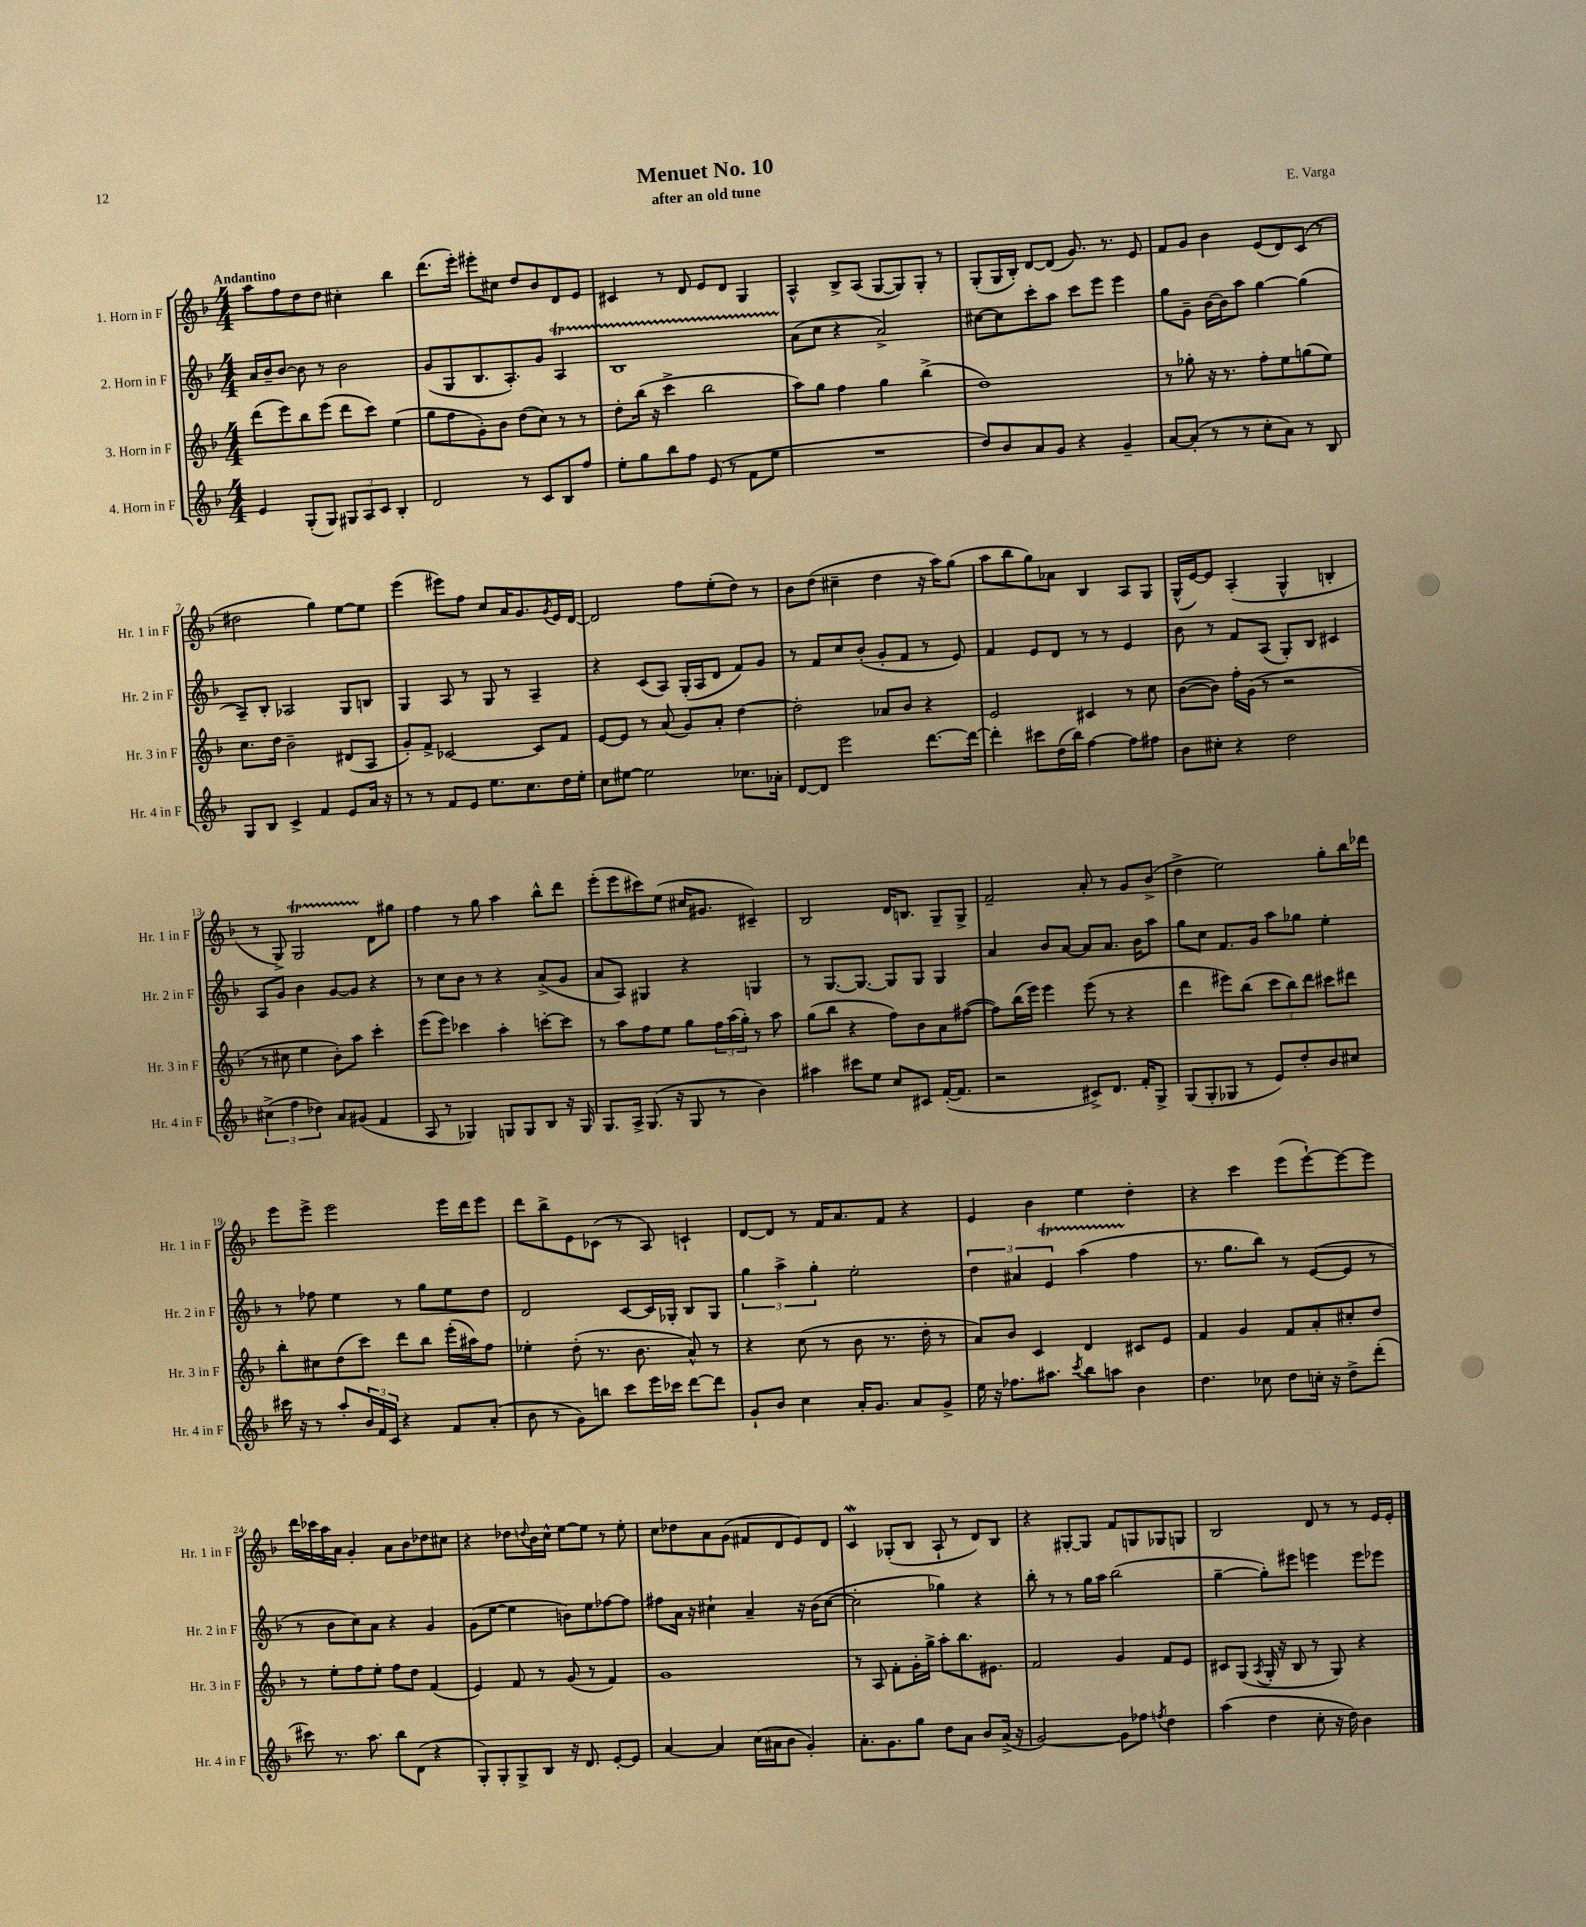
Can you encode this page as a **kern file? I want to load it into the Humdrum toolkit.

**kern	**kern	**kern	**kern
*staff4	*staff3	*staff2	*staff1
*clefG2	*clefG2	*clefG2	*clefG2
*k[b-]	*k[b-]	*k[b-]	*k[b-]
*M4/4	*M4/4	*M4/4	*M4/4
4e	(8ddd	16a	8aa
.	.	16b-~	.
.	8eee)	[8b-	8ff
(8G'	8bb-	8b-]	8dd
8G)	(8eee	8r	8dd
12G#	8ddd	2b-	4cc#'
12A	.	.	.
.	8ccc)	.	.
12c	.	.	.
4B-'	(4ee	.	4bb-
=	=	=	=
2d	8gg	(8g	(8.ddd
.	8ff	8G	.
.	.	.	16eee')
.	8g')	8.B-	8eee#'
.	8b-	.	8cc#
.	.	8.A')	.
8r	(8dd	.	8dd
8c	8cc)	8g	8b-
8B-	8r	4A	8d
8ff	8r	.	8e
=	=	=	=
8ee'	8dd'	1B-	4c#
8gg	(16bb-	.	.
.	16r	.	.
8bb-	4ccc^	.	8r
8ff	.	.	8d
(8e	2bb-	.	8e
8r	.	.	8d
8f	.	.	4G
8ee	.	.	.
=	=	=	=
1r	8aa)	(8a	4A^^
.	8gg	8cc	.
.	4ff	4r	8B-^
.	.	.	(8A
.	4gg	2a^)	[8G
.	.	.	8G])
.	(4bb-^	.	8G'
.	.	.	8r
=	=	=	=
8dd)	1dd)	[8cc#	(8G'
8b-	.	8cc#]	16G
.	.	.	16B-')
8a	.	8ccc'	[8d
8g	.	8aa	(8d]
4r	.	8ccc	8.g)
.	.	8eee	.
.	.	.	8.r
4g~	.	4eee	.
.	.	.	8e
=	=	=	=
[8a	8r	8gg	8f
(8a']	8gg-'	8g~	8g
8r	16r	[16b-	4b-
.	8.r	16b-]	.
8r	.	8aa	.
8cc'	8ff'	[4gg	(8e
8a)	8ee	.	8d)
8r	(8gg	(4gg]	(8c
8B-	8ee)	.	8r
=	=	=	=
8G	8.cc	8A~)	2dd#
8B-	.	8B-'	.
.	16dd	.	.
4c^	2b-~	2A-	.
4f	.	.	4gg)
8e	(8d#	8G	[8ee
16a	8A	8B	8ee]
16r	.	.	.
=	=	=	=
8r	8g')	4G	(4eee
8r	8f^	.	.
8f	[2c-	8A	8eee#)
8e	.	8r	8ff
8.ee	.	8G	8cc
.	.	8r	16a
8.cc	.	.	8.g
.	8c-]	4A~	.
.	.	.	8qg
16dd	8f	.	16e
16ee'	.	.	[16d
=	=	=	=
8cc	[8e	4r	2d]
[8ee#	8e]	.	.
2ee#]	8r	(8c	.
.	(8a	8A)	.
.	8g)	(16G'	8ff
.	.	16A	.
.	8a'	8d	(8ee'
8.cc-	[4dd	8f)	8dd)
.	.	8g	8r
16a-'	.	.	.
=	=	=	=
[8d	2dd']	8r	8b-
8d]	.	8f	(8dd
2eee	.	8cc	4cc#~
.	.	(8b-'	.
.	8a-	8g'	4dd
.	8b-	8f	.
[8.ddd	4r	8r	16r
.	.	.	16aa)
.	.	8e)	(8gg
16ddd_	.	.	.
=	=	=	=
4ddd']	2e	4f	8aa
.	.	.	8bb-
8ccc#	.	8e	8gg)
(16dd	.	8d	8a-
16bb-)	.	.	.
[4ff	4c#	8r	4B-
.	.	8r	.
8ff]	8r	4e	8A
8ff#	8cc	.	8G
=	=	=	=
8b-	([8b-	8b-	(16G^^
.	.	.	[16e)
8cc#'	8b-])	8r	8e]
4r	16ff'	8f	(4A'
.	(16g	.	.
.	8r	(8A	.
2dd	2r	8G')	4G^^
.	.	8B-	.
.	.	4c#	4B'
=	=	=	=
(6cc#^	8r	8A	8r
.	8cc#	8g	8G^)
6ff	.	.	.
.	4ee	4b-	2G
6dd-)	.	.	.
8a	8b-')	[8g	.
(8g#	8aa	8g]	.
4f	4ccc'	4r	8d
.	.	.	8gg#
=	=	=	=
8A	(8eee	8r	4ff
8r	8eee)	8cc	.
4G-)	4ccc-	8b-	8r
.	.	8r	8gg
8G	4aa'	4r	4aa
8G	.	.	.
8B-	[8ccc'	(8a^	8bb-^^
16r	8ccc]	8g	8ddd
16G	.	.	.
=	=	=	=
8.G	8r	8a	(8eee'
.	8aa	8A)	8eee
16A^	.	.	.
(8.G	8ff	4G#	8ccc#)
.	8ee	.	(8ee
16r	.	.	.
8G	8gg	4r	16cc#
.	.	.	8.g#
8r	24ff	.	.
.	(24aa	.	.
.	24gg')	.	.
4b-)	8r	4G	4c#~)
.	8aa	.	.
=	=	=	=
4aa#	(8gg	8r	2B-
.	8bb-	[8.G	.
8ccc#	4r	.	.
.	.	8.G_	.
8ee	.	.	.
8cc	8ff)	8G]	16d
.	.	.	8.B
8c#	8b-	8G	.
([16f'	8a	4G	8G~
8.f]	.	.	.
.	([8ff#	.	8G^
=	=	=	=
2r	8ff#])	4a	2f~
.	(16bb-	.	.
.	16eee)	.	.
.	4eee	8b-	.
.	.	[8a	.
8c#^)	(8eee	8a]	8a'
8.d	8r	8.a	8r
.	4r	.	8g
16f'	.	16b-	.
8G^	.	8aa	(8b-^
=	=	=	=
(8G	4ddd	8gg	4dd^
8G'	.	8cc	.
8G-	8eee#)	8.f	2ee)
8r	(8bb-	.	.
.	.	16g	.
8e)	12ccc	8aa	.
.	12bb-)	.	.
8dd'	.	8gg-	.
.	12ddd	.	.
8b-	8ccc#	4ee'	8gg'
8cc#	8ddd#	.	16bb-
.	.	.	16ddd-
=	=	=	=
16ccc#	8bb-'	8r	8eee
16r	.	.	.
8r	8cc#	8ff-	8eee^
8aa'	(8dd	4ee	2eee
24b-	8ccc)	.	.
24f	.	.	.
24c	.	.	.
4r	8ddd	8r	.
.	8bb-	8gg	.
8f	(16eee'	8ee	16eee
.	16aa#)	.	16ddd
(8a'	8ff	8dd	8eee
=	=	=	=
8b-	4ee-'	2d	8ddd
8r	.	.	8bb-^
8g)	(8dd'	.	8e
8bb	8.r	.	(8c-
8ccc	.	[8c	8r
.	8.b-	.	.
16eee	.	16c]	8A)
16ccc-	.	16G-'	.
[8ddd	8a^^)	8B-	4c`
8ddd]	8r	8G-	.
=	=	=	=
8g`	4r	6gg	[8d
8b-	.	.	8d]
.	.	6aa^	.
4cc	(8cc	.	8r
.	.	6gg'	.
.	8r	.	16f
.	.	.	8.a
16a'	8b-	2ee'	.
8.g	.	.	.
.	8.r	.	8f
8a	.	.	4r
.	16dd'	.	.
8g^	8r	.	.
=	=	=	=
16ee	8a)	6dd	4e
16r	.	.	.
8.ff-	8b-	.	.
.	.	6a#	.
.	4c	.	4b-
8.aa#	.	.	.
.	.	6e	.
8qccc	.	.	.
8bb-	4d	(4aa	4ee
8aa	.	.	.
4b-	8c#	4ff	4dd'
.	8e	.	.
=	=	=	=
4.dd	4f	8.r	4r
.	.	8.gg	.
.	4g	.	4ccc
8cc-	.	8bb-)	.
8dd	8f	8r	(8eee
16cc'	8a'	([8e	[8eee`)
16r	.	.	.
8dd^	8cc#'	8e]	8eee_
(8ddd'	8dd	8r	8eee]
=	=	=	=
8ccc#)	8r	8r	16ddd
.	.	.	16ccc-
8.r	8ee'	8b-	16aa
.	.	.	16a
.	8ff	8cc)	4g'
8.aa	.	.	.
.	8ee'	8a	.
8bb-	8ff	4r	8a
(8d	8dd	.	8b-
4r	(4f	4g	8dd-
.	.	.	8cc#
=	=	=	=
8G')	4e)	(8g	4r
8G'	.	[8ee	.
8G^	8f	4ee]	8dd-
.	.	.	8qqdd
8B-	8r	.	16b-
.	.	.	16cc^^
16r	(8g	8b)	[8ee
8.d	.	.	.
.	8r	8ee	8ee]
[8e'	4f)	[8ff-	8r
8e]	.	8ff-]	8ee'
=	=	=	=
[4a	1g	8ff#	8cc
.	.	16a	8dd-
.	.	16r	.
4a]	.	4cc#`	8a
.	.	.	(8g
(16cc	.	4a~	8f#
16a#	.	.	.
8b-	.	.	8d
4g')	.	16r	8e)
.	.	(16b-	.
.	.	[8cc#	8d
=	=	=	=
8.a'	8r	2cc#']	4c
.	8A	.	.
8.g	.	.	.
.	8f'	.	(8G-'
8gg	16g'	.	8B-
.	16gg^	.	.
8dd	8aa'	4gg-)	8A`
8a	8.bb-	.	8r
8b-	.	4r	8d)
.	8.e#	.	.
(16a^	.	.	8B-
16r	.	.	.
=	=	=	=
[2g)	2f	8bb-'	4r
.	.	8r	.
.	.	8r	[8G#'
.	.	16gg	8G#]
.	.	16aa	.
8g]	4g	(2bb-	8f
8ff-	.	.	8G
8qff	.	.	.
4dd	8f	.	8G-
.	8e	.	8G
=	=	=	=
(4aa	8c#	[4gg~	2B-
.	(8G	.	.
.	8qA	.	.
4dd	16G'	8gg'])	.
.	16r	.	.
.	8B-	8eee#	.
8cc'	8r	4eee	8d
16r	8G)	.	8r
16dd)	.	.	.
4b-	4r	8eee	8r
.	.	8eee-	16e
.	.	.	16e'
==	==	==	==
*-	*-	*-	*-
